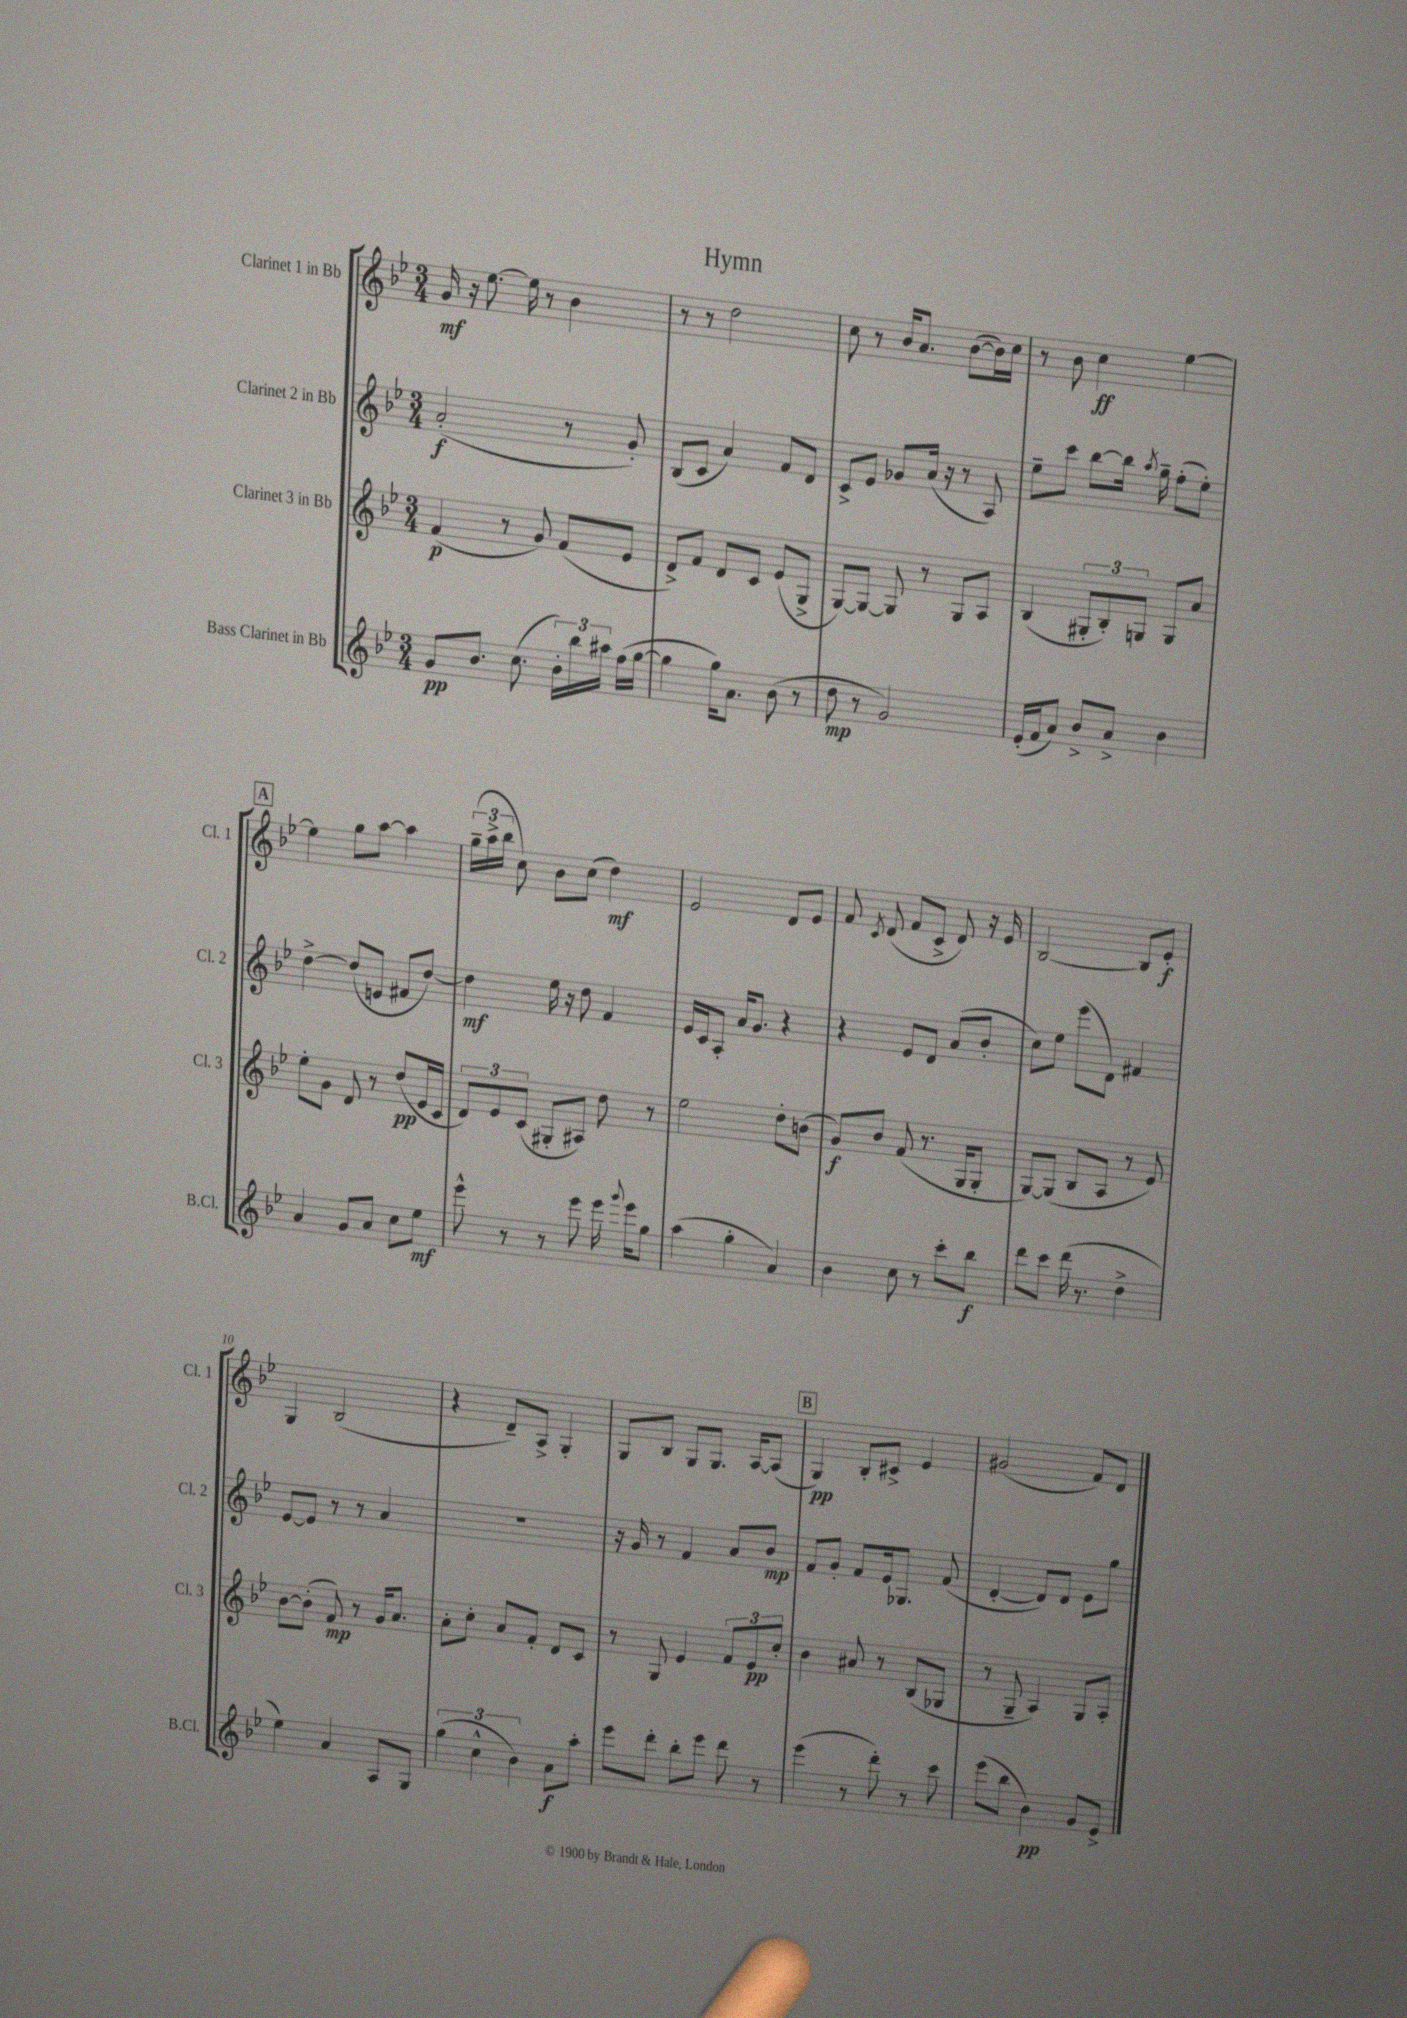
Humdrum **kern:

**kern	**kern	**kern	**kern
*staff4	*staff3	*staff2	*staff1
*clefG2	*clefG2	*clefG2	*clefG2
*k[b-e-]	*k[b-e-]	*k[b-e-]	*k[b-e-]
*M3/4	*M3/4	*M3/4	*M3/4
8g	(4f	(2a'	16g
.	.	.	16r
8.b-	.	.	[8.ee-
.	8r	.	.
(8.cc	.	.	16ee-]
.	8g)	.	8r
24b-')	(8f	8r	4b-
24bb-	.	.	.
24aa#	.	.	.
(16ff	8e-	8g')	.
[16gg	.	.	.
=	=	=	=
4gg]	8d^)	(8B-	8r
.	8f	8c	8r
16gg)	8d	4a)	2dd
8.a	.	.	.
.	8c	.	.
(8b-	(8e-	8f	.
8r	8G^	8d	.
=	=	=	=
8dd	[8G)	8c^	8cc
8r	8G_	8e-	8r
2g)	8G]	8g-	16b-
.	.	.	8.a
.	8r	(16a	.
.	.	16r	.
.	8G	8r	([8b-
.	8A	8A)	16b-])
.	.	.	16cc
=	=	=	=
(16e-'	(4B-	8ee-~	8r
16f	.	.	.
8a)	.	8ccc	8b-
8b-^	12G#'	[8bb-	4cc
.	12B-')	.	.
8a^	.	16bb-]	.
.	12G	.	.
.	.	8qaa	.
.	.	16gg~	.
4b-	8G	(8ff'	[4ee-
.	8a	8ee-')	.
=	=	=	=
4a	8ee-'	[4dd^	4ee-]
.	8g	.	.
8g	8d	(8dd]	8gg
8a	8r	8e	[8aa
8cc	(8dd	8f#	4aa]
8ee-	16e-	[8dd)	.
.	16c	.	.
=	=	=	=
8eee-^^	12d)	4dd]	(24gg~
.	.	.	24aa^
.	12e-	.	24bb-
8r	.	.	8cc)
.	(12c	.	.
8r	8G#'	16ee-	8b-
.	.	16r	.
8eee-	8A#)	8dd	(8cc
16eee-	8dd	4f	4dd)
8qqggg	.	.	.
16eee-	.	.	.
8gg	8r	.	.
=	=	=	=
(4aa	2ee-	16e-	2e-
.	.	16c	.
.	.	8A'	.
4gg'	.	16a	.
.	.	8.g	.
4a)	8dd'	4r	8d
.	(8b	.	8e-
=	=	=	=
4b-	8g)	4r	8f
.	.	.	8qc
.	8b-	.	(8d
8cc	(8f	8e-	8f
8r	8.r	8d	8c^
8ccc'	.	(8a	8d)
.	16G	.	.
8bb-	8G'	8b-'	16r
.	.	.	16e-
=	=	=	=
8ddd	[8G)	8cc)	[2B-
8ccc	(8G]	8ee-	.
(16ddd	8B-	(8eee-	.
8.r	.	.	.
.	8A	8d)	.
4dd^	8r	4f#	8B-]
.	8e-)	.	8e-'
=	=	=	=
4ee-)	[8b-	[8e-	4G
.	(8b-']	8e-]	.
4a	8f)	8r	(2B-
.	8r	8r	.
8A	16g	4a	.
.	8.a	.	.
8G	.	.	.
=	=	=	=
(6gg	8a'	2.r	4r
.	8cc'	.	.
6cc^^	.	.	.
.	8a	.	8d~)
6b-)	.	.	.
.	8f'	.	8A^
8a	8d	.	4G'
8aa'	8c	.	.
=	=	=	=
8eee-	8r	16r	8G
.	.	16g	.
8ddd'	8G	8r	8B-
8bb-'	4e-	4f	8G
8eee-	.	.	8.G
8ddd	12f	8a	.
.	.	.	[16A
.	12e-	.	.
8r	.	8b-	(8A]
.	12cc'	.	.
=	=	=	=
(4eee-	4b-	8f	4G)
.	.	8g'	.
8r	8a#	8f	8B-'
8ddd')	8r	16e-	8c#^
.	.	8.G-	.
8r	(8B-	.	4e-
8ccc	8G-	(8f	.
=	=	=	=
(8eee-	8r	[4d'	(2g#
8bb-	8G~	.	.
4b-)	4A)	8d])	.
.	.	8d	.
8g	8G	8e-	8f)
8e-^	8A'	8gg	8d
==	==	==	==
*-	*-	*-	*-
